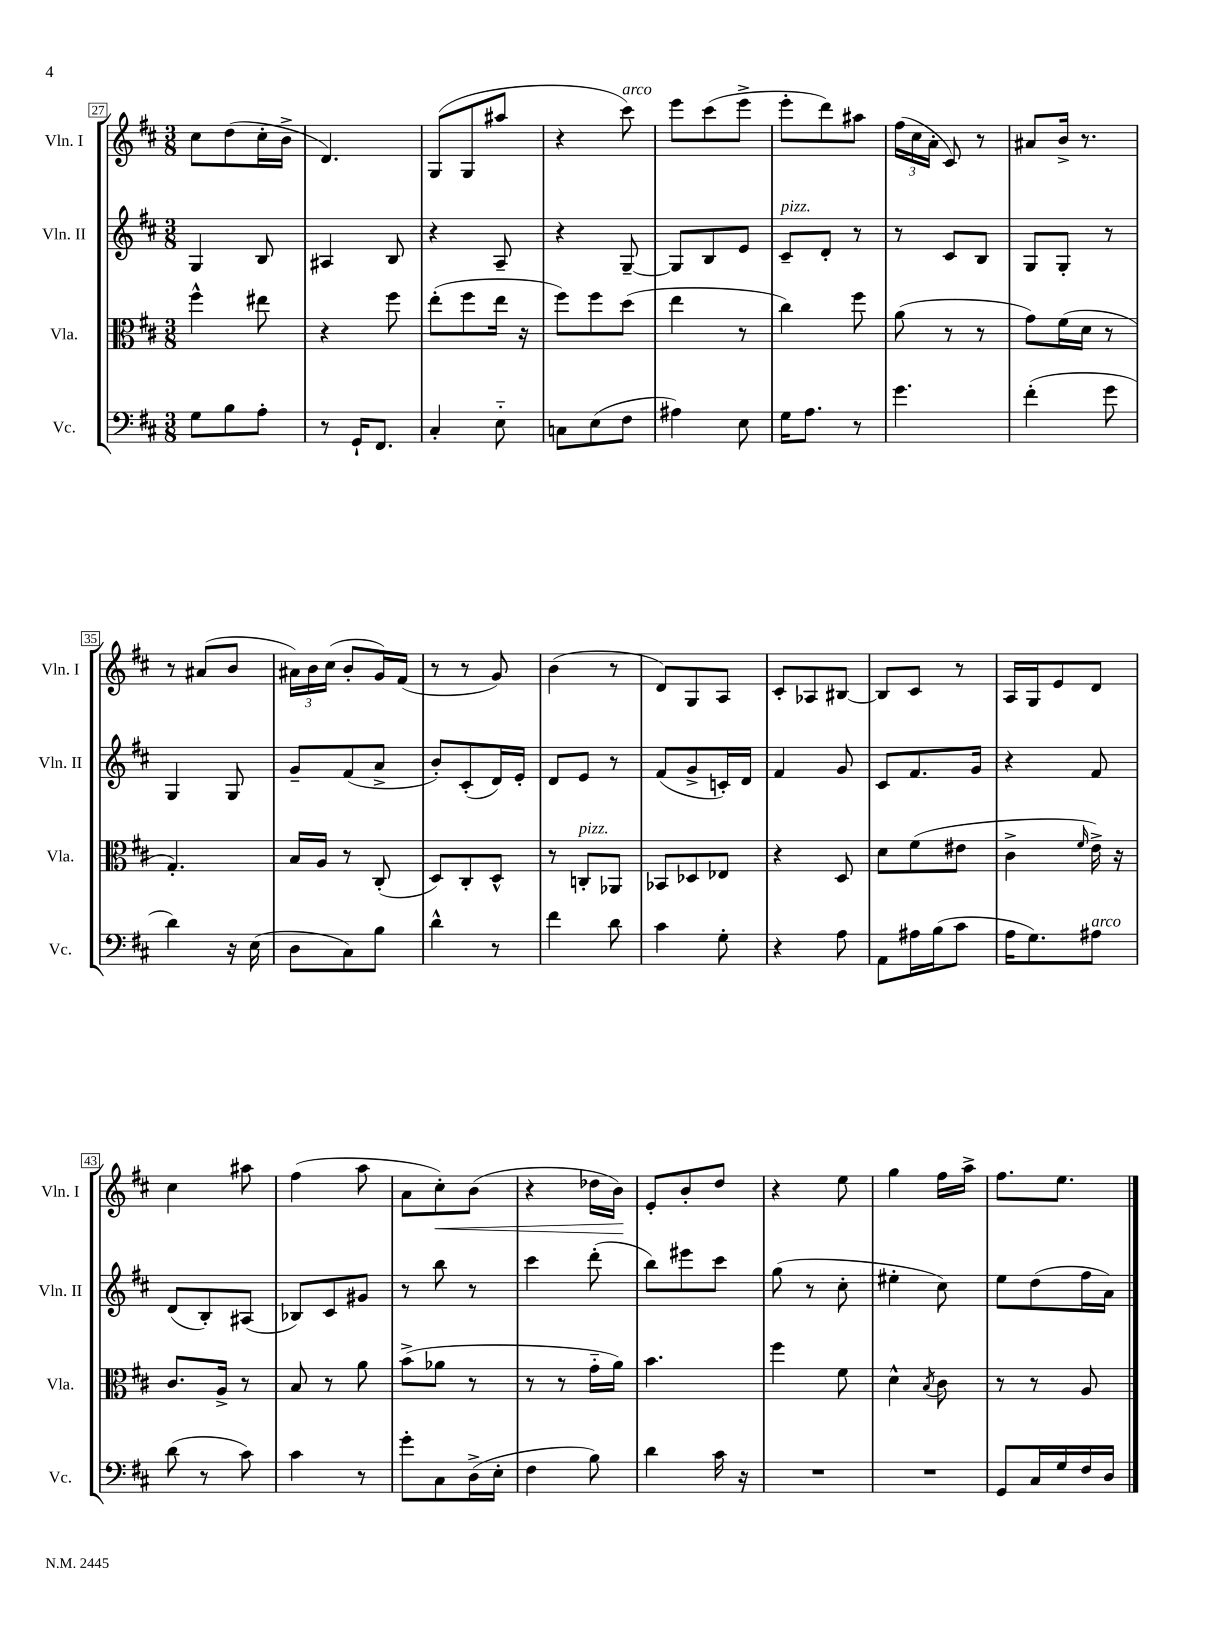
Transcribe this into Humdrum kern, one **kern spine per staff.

**kern	**kern	**kern	**kern	**dynam
*part4	*part3	*part2	*part1	*part1
*staff4	*staff3	*staff2	*staff1	*staff1
*I"Vc.	*I"Vla.	*I"Vln. II	*I"Vln. I	*
*I'Vc.	*I'Vla.	*I'Vln. II	*I'Vln. I	*
*clefF4	*clefC3	*clefG2	*clefG2	*
*k[f#c#]	*k[f#c#]	*k[f#c#]	*k[f#c#]	*
*M3/8	*M3/8	*M3/8	*M3/8	*
=27	=27	=27	=27	=27
8G\L	4ff#^^\	4G/	8cc#\L	.
8B\	.	.	(8dd\	.
8A'\J	8ee#X\	8B/	16cc#'\L	.
.	.	.	16b^\JJ	.
=28	=28	=28	=28	=28
8r	4r	4A#X/	4.d/)	.
16GG`/KL	.	.	.	.
8.FF#/J	.	.	.	.
.	8ff#\	8B/	.	.
=29	=29	=29	=29	=29
4C#'/	(8ee'\L	4r	(8G/L	.
.	8ff#\	.	8G/	.
8E\	16ee\Jk	8A~/	8aa#X/J	.
.	16r	.	.	.
=30	=30	=30	=30	=30
8Cn\L	8ff#\L)	4r	4r	.
(8E\	8ff#\	.	.	.
!	!	!	!LO:TX:a:i:t=arco	!
8F#\J	(8dd\J	[8G~/	8ccc#\)	.
=31	=31	=31	=31	=31
4A#X\)	4ee\	8G/L]	8eee\L	.
.	.	8B/	(8ccc#\	.
8E\	8r	8e/J	8eee^\J	.
=32	=32	=32	=32	=32
!	!	!LO:TX:a:i:t=pizz.	!	!
16G\KL	4cc#\)	8c#~/L	8eee'\L	.
8.A\J	.	.	.	.
.	.	8d'/J	8ddd\)	.
8r	8ff#\	8r	8aa#X\J	.
=33	=33	=33	=33	=33
4.g\	(8a\	8r	(24ff#\LL	.
.	.	.	24cc#\	.
.	.	.	24a'\JJ	.
.	8r	8c#/L	8c#/)	.
.	8r	8B/J	8r	.
=34	=34	=34	=34	=34
(4f#'\	8g\L)	8G/L	8a#X/L	.
.	(16f#\L	8G'/J	16b^/Jk	.
.	16d\JJ	.	8.r	.
8g\	8r	8r	.	.
!!LO:LB:g=z
=35	=35	=35	=35	=35
4d\)	4.G'/)	4G/	8r	.
.	.	.	(8a#X/L	.
16r	.	8G/	8b/J	.
(16E\	.	.	.	.
=36	=36	=36	=36	=36
8D\L	16B/LL	8g~/L	24a#X\LL)	.
.	.	.	24b\	.
.	16A/JJ	.	.	.
.	.	.	(24cc#\JJ	.
8C#\)	8r	(8f#/	8b'/L	.
8B\J	(8C#'/	8a^/J	16g/L)	.
.	.	.	(16f#/JJ	.
=37	=37	=37	=37	=37
4d^^\	8D/L)	8b'/L)	8r	.
.	8C#'/	(8c#'/	8r	.
8r	8D^^/J	16d/L)	8g/)	.
.	.	16e'/JJ	.	.
=38	=38	=38	=38	=38
4f#\	8r	8d/L	(4b\	.
!	!LO:TX:a:i:t=pizz.	!	!	!
.	8Cn'/L	8e/J	.	.
8d\	8AA-X/J	8r	8r	.
=39	=39	=39	=39	=39
4c#\	8BB-X/L	(8f#/L	8d/L)	.
.	8D-X/	8g^/	8G/	.
8G'\	8E-X/J	16cn'/L)	8A/J	.
.	.	16d/JJ	.	.
=40	=40	=40	=40	=40
4r	4r	4f#/	8c#'/L	.
.	.	.	8A-X/	.
8A\	8D/	8g/	[8B#X/J	.
=41	=41	=41	=41	=41
8AA\L	8d\L	8c#/L	8B#/L]	.
16A#X\L	(8f#\	8.f#/	8c#/J	.
(16B\J	.	.	.	.
8c#\J	8e#X\J	.	8r	.
.	.	16g/Jk	.	.
=42	=42	=42	=42	=42
16A\KL	4c#^\	4r	16A/LL	.
8.G\)	.	.	16G/J	.
.	.	.	8e/	.
.	16qqf#/	.	.	.
!LO:TX:a:i:t=arco	!	!	!	!
8A#X\J	16e^\)	8f#/	8d/J	.
.	16r	.	.	.
!!LO:LB:g=z
=43	=43	=43	=43	=43
(8d\	8.c#/L	(8d/L	4cc#\	.
8r	.	8B'/)	.	.
.	16A^/Jk	.	.	.
8c#\)	8r	(8A#X/J	8aa#X\	.
=44	=44	=44	=44	=44
4c#\	8B/	8B-X/L)	(4ff#\	.
.	8r	8c#/	.	.
8r	8a\	8g#X/J	8aa\	.
=45	=45	=45	=45	=45
8g'\L	(8b^\L	8r	8a\L	.
!	!	!	!	!LO:HP:b
8C#\	8a-X\J	8bb\	8cc#'\)	<
(16D^\L	8r	8r	(8b\J	.
16E'\JJ	.	.	.	.
=46	=46	=46	=46	=46
4F#\	8r	4ccc#\	4r	.
.	8r	.	.	.
8B\)	16g\LL	(8ddd'\	16dd-X\LL	.
.	16a\JJ)	.	16b\JJ)	.
.	.	.	.	[
=47	=47	=47	=47	=47
4d\	4.b\	8bb\L)	8e'/L	.
.	.	8eee#X\	8b'/	.
16c#\	.	8ccc#\J	8dd/J	.
16r	.	.	.	.
=48	=48	=48	=48	=48
4.r	4ff#\	(8gg\	4r	.
.	.	8r	.	.
.	8f#\	8cc#'\	8ee\	.
=49	=49	=49	=49	=49
4.r	4d^^\	4ee#X'\	4gg\	.
.	8qB/	.	.	.
.	8c#\	8cc#\)	16ff#\LL	.
.	.	.	16aa^\JJ	.
=50	=50	=50	=50	=50
8GG/L	8r	8ee\L	8.ff#\L	.
16C#/L	8r	(8dd\	.	.
16G/	.	.	8.ee\J	.
16F#/	8A/	16ff#\L	.	.
16D/JJ	.	16a\JJ)	.	.
==	==	==	==	==
*-	*-	*-	*-	*-
